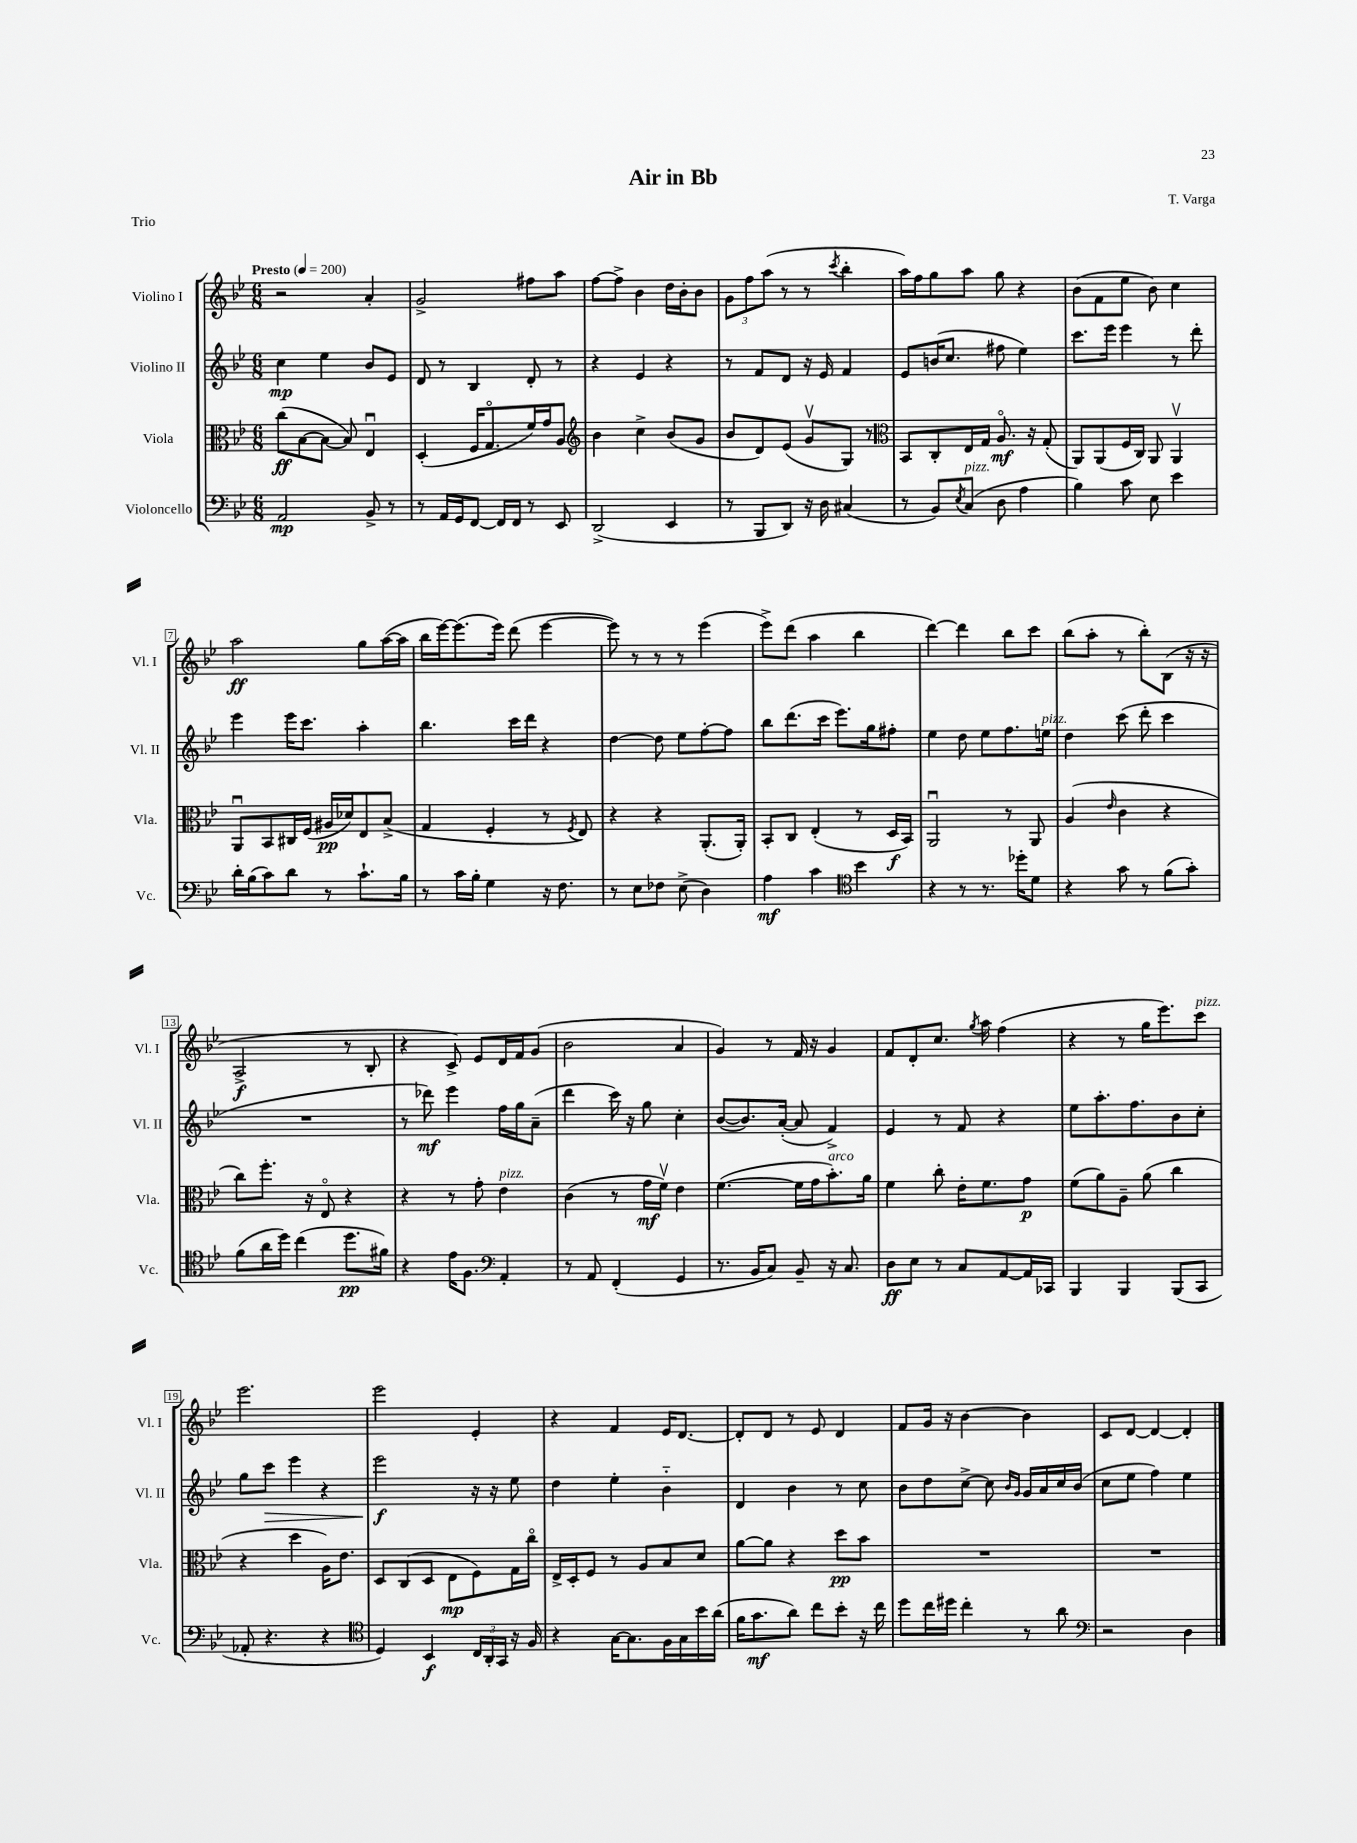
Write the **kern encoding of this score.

**kern	**dynam	**kern	**dynam	**kern	**dynam	**kern	**dynam
*part4	*part4	*part3	*part3	*part2	*part2	*part1	*part1
*staff4	*staff4	*staff3	*staff3	*staff2	*staff2	*staff1	*staff1
*I"Violoncello	*	*I"Viola	*	*I"Violino II	*	*I"Violino I	*
*I'Vc.	*	*I'Vla.	*	*I'Vl. II	*	*I'Vl. I	*
*clefF4	*	*clefC3	*	*clefG2	*	*clefG2	*
*k[b-e-]	*	*k[b-e-]	*	*k[b-e-]	*	*k[b-e-]	*
*M6/8	*	*M6/8	*	*M6/8	*	*M6/8	*
*MM200	*	*MM200	*	*MM200	*	*MM200	*
=1	=1	=1	=1	=1	=1	=1	=1
!	!	!	!	!	!	!LO:TX:a:B:t=Presto	!
2AA/	mp	(8cc\L	ff	4cc\	mp	2r	.
.	.	[8B-\	.	.	.	.	.
.	.	8B-\J_	.	4ee-\	.	.	.
.	.	8B-/])	.	.	.	.	.
8BB-^/	.	4E-u/	.	8b-/L	.	4a'/	.
8r	.	.	.	8e-/J	.	.	.
=2	=2	=2	=2	=2	=2	=2	=2
8r	.	(4D'/	.	8d/	.	2g^/	.
16AA/LL	.	.	.	8r	.	.	.
16GG/J	.	.	.	.	.	.	.
[8FF/J	.	16F/KL	.	4B-/	.	.	.
.	.	8.G/	.	.	.	.	.
16FF/LL]	.	.	.	.	.	.	.
16FF/JJ	.	.	.	.	.	.	.
8r	.	16f/L)	.	8d'/	.	8ff#X\L	.
.	.	16g/J	.	.	.	.	.
8EE-/	.	8A/J	.	8r	.	8aa\J	.
=3	=3	=3	=3	=3	=3	=3	=3
*	*	*clefG2	*	*	*	*	*
(2DD^/	.	4b-\	.	4r	.	[8ff\L	.
.	.	.	.	.	.	8ff^\J]	.
.	.	4cc^\	.	4e-/	.	4b-\	.
4EE-/	.	(8b-/L	.	4r	.	16dd\LL	.
.	.	.	.	.	.	16b-'\J	.
.	.	8g/J	.	.	.	8b-\J	.
=4	=4	=4	=4	=4	=4	=4	=4
8r	.	8b-/L	.	8r	.	12g\L	.
.	.	.	.	.	.	12ff\	.
8BBB-/L	.	8d/)	.	8f/L	.	.	.
.	.	.	.	.	.	(12aa\J	.
8DD/J)	.	(8e-/J	.	8d/J	.	8r	.
16r	.	8gv/L	.	16r	.	8r	.
16D\	.	.	.	16e-/	.	.	.
.	.	.	.	.	.	8qccc/	.
(4C#X/	.	8G/J)	.	4f/	.	4bb-'\	.
.	.	8r	.	.	.	.	.
=5	=5	=5	=5	=5	=5	=5	=5
*	*	*clefC3	*	*	*	*	*
8r	.	8BB-/L	.	8e-/L	.	16aa\LL)	.
.	.	.	.	.	.	16ff\J	.
8BB-/L)	.	8C'/	.	(16bn/K	.	8gg\	.
.	.	.	.	8.cc/J	.	.	.
8qE-/	.	.	.	.	.	.	.
!LO:TX:a:i:t=pizz.	!	!	!	!	!	!	!
(8C/J	.	16E-/L	.	.	.	8aa\J	.
.	.	16G/JJ	.	.	.	.	.
8D\	.	8.A/	mf	8ff#X\	.	8gg\	.
4A\	.	.	.	4ee-\)	.	4r	.
.	.	16r	.	.	.	.	.
.	.	(8G'/	.	.	.	.	.
=6	=6	=6	=6	=6	=6	=6	=6
4B-\)	.	8AA/L)	.	8.ccc\L	.	(8b-\L	.
.	.	(8AA/	.	.	.	8f\	.
.	.	.	.	16eee-\Jk	.	.	.
8c\	.	16F/L	.	4eee-\	.	8ee-\J	.
.	.	16C/JJ)	.	.	.	.	.
8E-\	.	8AA/	.	.	.	8b-\)	.
4e-\	.	4AAv/	.	8r	.	4cc\	.
.	.	.	.	8ddd'\	.	.	.
!!LO:LB:g=z
=7	=7	=7	=7	=7	=7	=7	=7
16d'\LL	.	8AAu/L	.	4eee-\	.	2aa\	ff
(16B-\J	.	.	.	.	.	.	.
8c\)	.	8BB-/	.	.	.	.	.
8d\J	.	16C#X/L	.	16eee-\KL	.	.	.
.	.	(16F/JJ	.	8.ccc\J	.	.	.
8r	.	16A#X/LL	pp	.	.	.	.
.	.	16d-X/J)	.	.	.	.	.
8.c`\L	.	8E-/	.	4aa'\	.	8gg\L	.
.	.	(8B-^/J	.	.	.	([16aa\L	.
16B-\Jk	.	.	.	.	.	16aa\JJ]	.
=8	=8	=8	=8	=8	=8	=8	=8
8r	.	4G/	.	4.bb-\	.	16bb-\LL	.
.	.	.	.	.	.	[16eee-\J)	.
16c\LL	.	.	.	.	.	(8.eee-\]	.
16B-'\JJ	.	.	.	.	.	.	.
4G\	.	4F'/	.	.	.	.	.
.	.	.	.	.	.	16eee-\Jk)	.
.	.	.	.	16ccc\LL	.	(8ddd\	.
.	.	.	.	16ddd\JJ	.	.	.
16r	.	8r	.	4r	.	[4eee-\	.
8.F\	.	.	.	.	.	.	.
.	.	8qF/	.	.	.	.	.
.	.	8E-/)	.	.	.	.	.
=9	=9	=9	=9	=9	=9	=9	=9
8r	.	4r	.	[4dd\	.	8eee-\])	.
8E-\L	.	.	.	.	.	8r	.
8F-X\J	.	4r	.	8dd\]	.	8r	.
(8E-^\	.	.	.	8ee-\L	.	8r	.
4D\)	.	(8.AA'/L	.	[8ff'\	.	(4eee-\	.
.	.	.	.	8ff\J]	.	.	.
.	.	16AA'/Jk)	.	.	.	.	.
=10	=10	=10	=10	=10	=10	=10	=10
4A\	mf	8BB-'/L	.	8bb-\L	.	8eee-^\L)	.
.	.	8C/J	.	(8.ddd\	.	(8ddd\J	.
4c\	.	(4E-'/	.	.	.	4aa\	.
.	.	.	.	16ccc\Jk	.	.	.
.	.	.	.	8.eee-\L)	.	.	.
*clefC4	*	*	*	*	*	*	*
4b-\	.	8r	.	.	.	4bb-\	.
.	.	.	.	16gg\k	.	.	.
.	.	16D/LL	f	8ff#X'\J	.	.	.
.	.	16BB-/JJ)	.	.	.	.	.
=11	=11	=11	=11	=11	=11	=11	=11
4r	.	2AAu/	.	4ee-\	.	[4ddd\)	.
8r	.	.	.	8dd\	.	4ddd\]	.
8.r	.	.	.	8ee-\L	.	.	.
.	.	8r	.	8.ff\	.	8bb-\L	.
16dd-X'\KL	.	.	.	.	.	.	.
8d\J	.	8AA/	.	.	.	8ccc\J	.
!	!	!	!	!LO:TX:a:i:t=pizz.	!	!	!
.	.	.	.	16een\Jk	.	.	.
=12	=12	=12	=12	=12	=12	=12	=12
4r	.	(4A/	.	4dd\	.	(8bb-\L	.
.	.	.	.	.	.	8aa'\J	.
.	.	16qqe-/	.	.	.	.	.
8g\	.	4c\	.	(8ccc\	.	8r	.
8r	.	.	.	8ddd'\	.	8bb-'\L)	.
(8f\L	.	4r	.	4ccc\	.	(8B-\J	.
8g'\J)	.	.	.	.	.	16r	.
.	.	.	.	.	.	16r	.
!!LO:LB:g=z
=13	=13	=13	=13	=13	=13	=13	=13
(8f\L	.	8cc\L)	.	2.r	.	2A^/	f
16a\L	.	8.ff'\J	.	.	.	.	.
16dd\JJ)	.	.	.	.	.	.	.
(4cc\	.	.	.	.	.	.	.
.	.	16r	.	.	.	.	.
.	.	8E-/	.	.	.	.	.
8.dd\L	pp	4r	.	.	.	8r	.
.	.	.	.	.	.	8B-'/	.
16f#X\Jk)	.	.	.	.	.	.	.
=14	=14	=14	=14	=14	=14	=14	=14
4r	.	4r	.	8r	.	4r	.
.	.	.	.	8ddd-X\)	mf	.	.
16e-\KL	.	8r	.	4eee-\	.	8c^/)	.
8.F\J	.	.	.	.	.	.	.
.	.	8g'\	.	.	.	8e-/L	.
*clefF4	*	*	*	*	*	*	*
!	!	!LO:TX:a:i:t=pizz.	!	!	!	!	!
4AA'/	.	4e-\	.	16ff\LL	.	16d/L	.
.	.	.	.	16gg\J	.	16f/J	.
.	.	.	.	(8a~\J	.	(8g/J	.
=15	=15	=15	=15	=15	=15	=15	=15
8r	.	(4c\	.	4ddd\	.	2b-\	.
8AA/	.	.	.	.	.	.	.
(4FF'/	.	8r	.	16ccc\)	.	.	.
.	.	.	.	16r	.	.	.
.	.	16g\LL	mf	8gg\	.	.	.
.	.	16fv\JJ)	.	.	.	.	.
4GG/	.	4e-\	.	4cc'\	.	4a/	.
=16	=16	=16	=16	=16	=16	=16	=16
8.r	.	([4.f\	.	([8b-/L	.	4g/)	.
.	.	.	.	8.b-/])	.	.	.
16BB-/KL	.	.	.	.	.	.	.
8C/J)	.	.	.	.	.	8r	.
.	.	.	.	([16a'/Jk	.	.	.
8BB-~/	.	16f\LL]	.	8a/]	.	16f/	.
.	.	16g\J	.	.	.	16r	.
!	!	!LO:TX:a:i:t=arco	!	!	!	!	!
16r	.	8.b-'\)	.	4f^/)	.	4g/	.
8.C/	.	.	.	.	.	.	.
.	.	16a\Jk	.	.	.	.	.
=17	=17	=17	=17	=17	=17	=17	=17
8D\L	ff	4f\	.	4e-/	.	8f/L	.
8E-\J	.	.	.	.	.	8d'/	.
8r	.	8cc'\	.	8r	.	8.cc/J	.
8C/L	.	16e-'\KL	.	8f/	.	.	.
.	.	.	.	.	.	8qgg/	.
.	.	8.f\	.	.	.	16aa\	.
[8AA/	.	.	.	4r	.	(4ff\	.
16AA/L]	.	8g\J	p	.	.	.	.
16CC-X/JJ	.	.	.	.	.	.	.
=18	=18	=18	=18	=18	=18	=18	=18
4BBB-/	.	(8f\L	.	8ee-\L	.	4r	.
.	.	8a\)	.	8.aa'\	.	.	.
4BBB-/	.	8A~\J	.	.	.	8r	.
.	.	.	.	8.ff\	.	.	.
.	.	(8a\	.	.	.	16gg\KL	.
.	.	.	.	.	.	8.eee-\)	.
(8BBB-/L	.	4cc\	.	8b-\	.	.	.
!	!	!	!	!	!	!LO:TX:a:i:t=pizz.	!
8CC/J	.	.	.	8cc'\J	.	8ccc\J	.
!!LO:LB:g=z
=19	=19	=19	=19	=19	=19	=19	=19
8AA-X'/	.	4r	.	8gg\L	.	2.eee-\	.
!	!	!	!	!	!LO:HP:b	!	!
4.r	.	.	.	8ccc\J	>	.	.
.	.	4dd\	.	4eee-\	.	.	.
4r	.	16A\KL)	.	4r	.	.	.
.	.	8.e-\J	.	.	.	.	.
=20	=20	=20	=20	=20	=20	=20	=20
*clefC4	*	*	*	*	*	*	*
4D/)	.	8D/L	.	2eee-\	f	2eee-\	.
.	.	(8C/	.	.	.	.	.
4BB-/	f	8D/J	.	.	.	.	.
.	.	8E-\L	mp	.	.	.	.
24C/LL	.	8F\)	.	16r	]	4e-'/	.
24AA'/	.	.	.	.	.	.	.
.	.	.	.	16r	.	.	.
24GG/JJ	.	.	.	.	.	.	.
16r	.	16G\L	.	8ee-\	.	.	.
16F/	.	16cc\JJ	.	.	.	.	.
=21	=21	=21	=21	=21	=21	=21	=21
4r	.	16E-^/LL	.	4dd\	.	4r	.
.	.	16D'/J	.	.	.	.	.
.	.	8F/J	.	.	.	.	.
[16G\KL	.	8r	.	4ee-'\	.	4f/	.
8.G\]	.	.	.	.	.	.	.
.	.	8A/L	.	.	.	.	.
16F\L	.	8B-/	.	4b-\	.	16e-/KL	.
16G\	.	.	.	.	.	[8.d/J	.
16b-\	.	8d/J	.	.	.	.	.
(16a\JJ	.	.	.	.	.	.	.
=22	=22	=22	=22	=22	=22	=22	=22
16f\KL	.	[8a\L	.	4d/	.	8d'/L]	.
8.g\	mf	.	.	.	.	.	.
.	.	8a\J]	.	.	.	8d/J	.
8a\J)	.	4r	.	4b-\	.	8r	.
8cc\L	.	.	.	.	.	8e-/	.
8b-'\J	.	8dd\L	pp	8r	.	4d/	.
16r	.	8b-\J	.	8cc\	.	.	.
16cc\	.	.	.	.	.	.	.
=23	=23	=23	=23	=23	=23	=23	=23
8dd\L	.	2.r	.	8b-\L	.	8f/L	.
16cc\L	.	.	.	8dd\	.	16g/Jk	.
16dd#X\JJ	.	.	.	.	.	16r	.
4cc'\	.	.	.	[8cc^\J	.	[4b-\	.
.	.	.	.	8cc\]	.	.	.
.	.	.	.	16qqb-/LL	.	.	.
.	.	.	.	16qqg/JJ	.	.	.
8r	.	.	.	16g/LL	.	4b-\]	.
.	.	.	.	16a/	.	.	.
8a\	.	.	.	16cc/	.	.	.
.	.	.	.	(16b-/JJ	.	.	.
=24	=24	=24	=24	=24	=24	=24	=24
*clefF4	*	*	*	*	*	*	*
2r	.	2.r	.	8cc\L	.	8c/L	.
.	.	.	.	8ee-\J	.	[8d/J	.
.	.	.	.	4ff\)	.	4d/_	.
4D\	.	.	.	4ee-\	.	4d'/]	.
==	==	==	==	==	==	==	==
*-	*-	*-	*-	*-	*-	*-	*-
